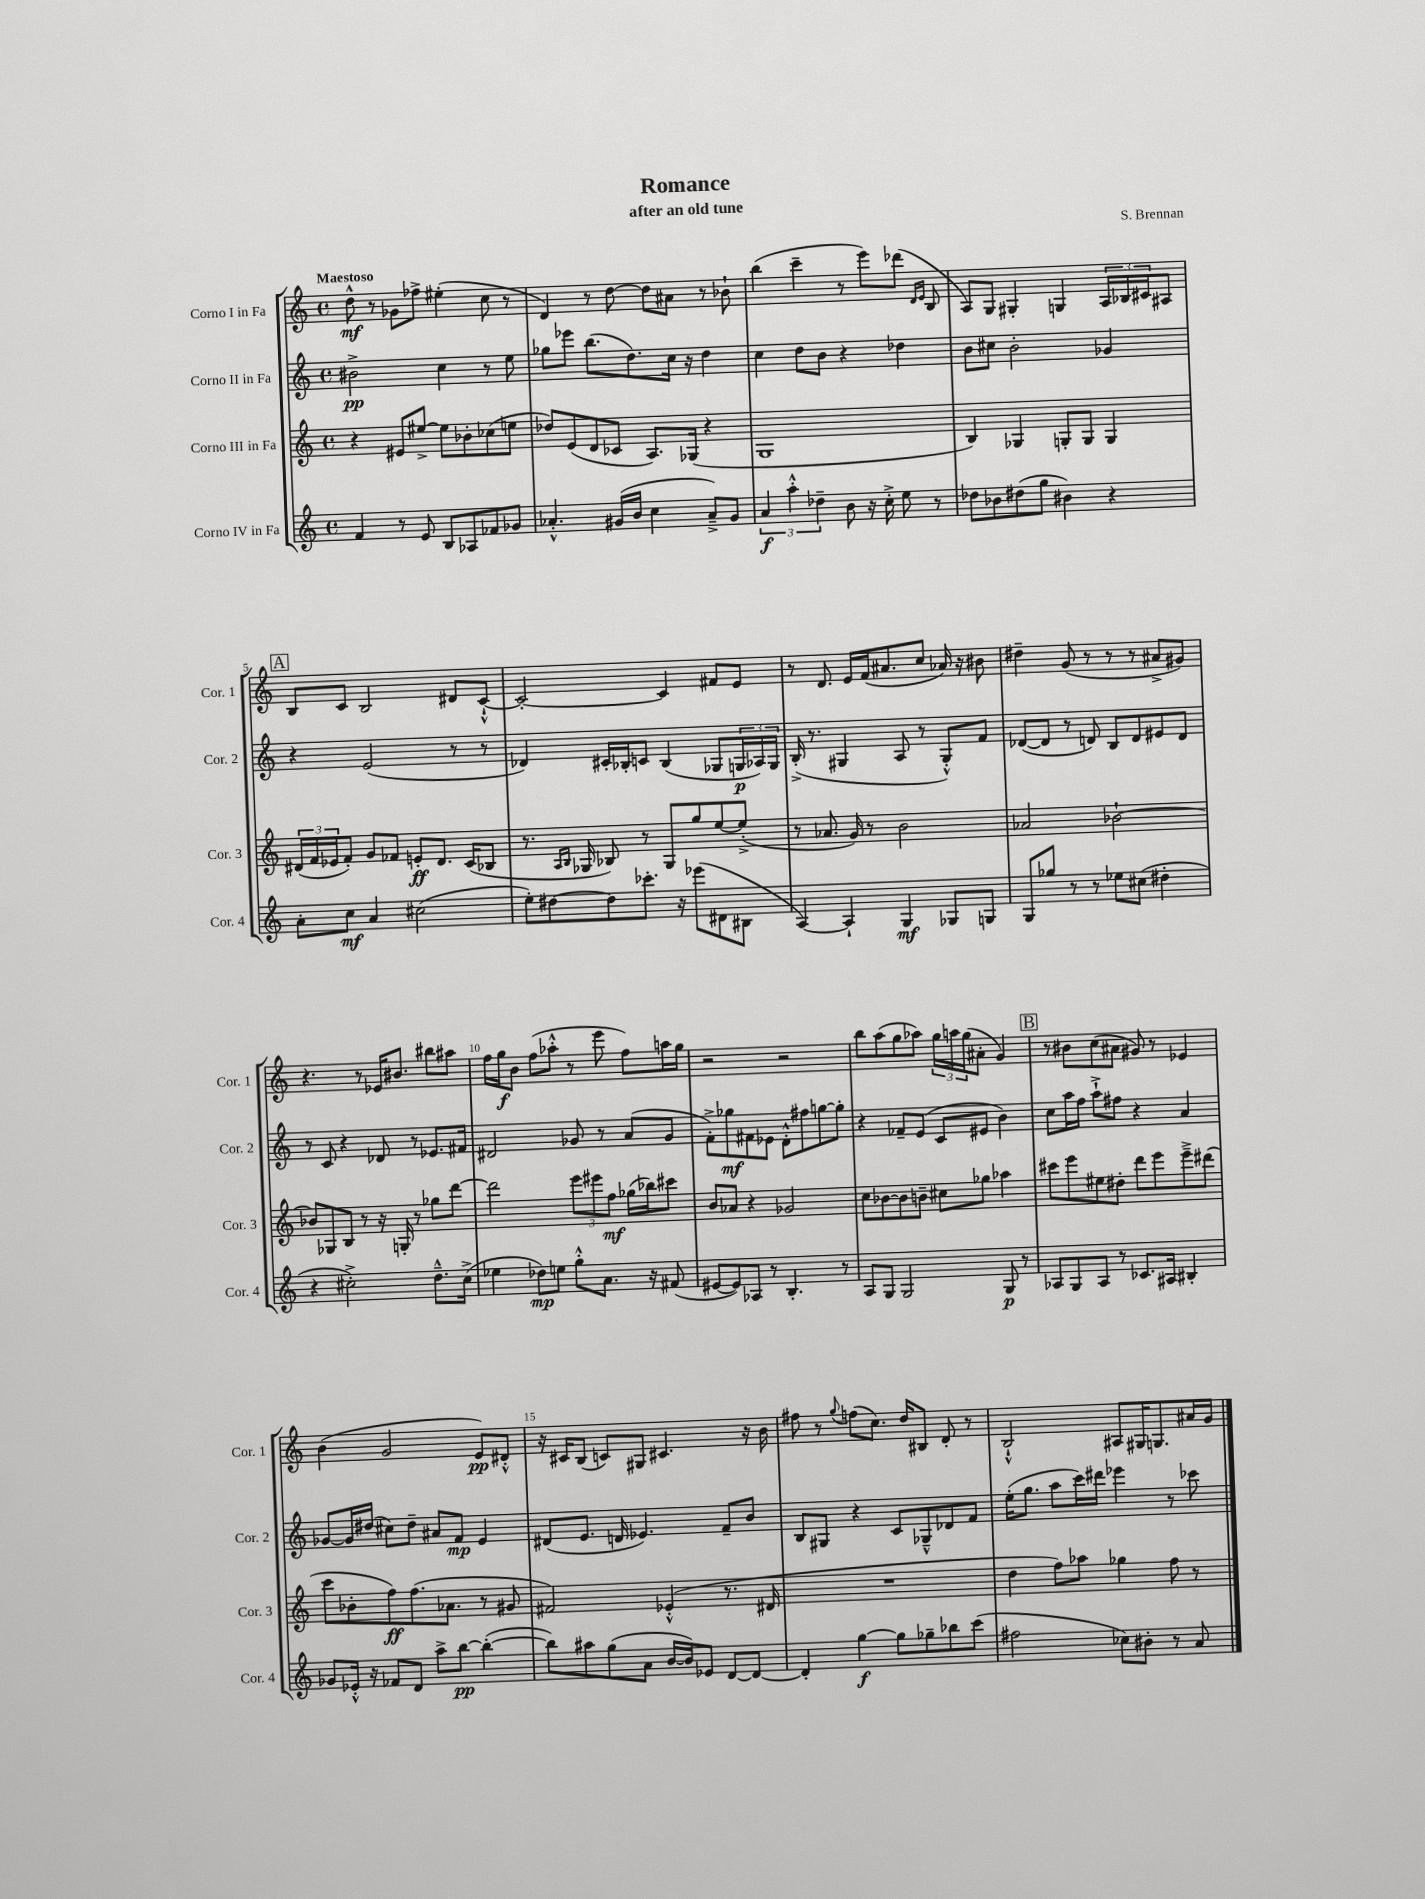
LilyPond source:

\header { title = "Romance" composer = "S. Brennan" subtitle = "after an old tune" }
<<
\new StaffGroup <<
\new Staff = "s0" \with { instrumentName = "Corno I in Fa" shortInstrumentName = "Cor. 1" } {
    \clef treble \key c \major \defaultTimeSignature \time 4/4 \tempo "Maestoso"
    d''8-^\mf r8 ges'8 fes''8-> eis''4-.( c''8 r8 |
    d'4) r8 d''8~ d''8 ais'8 r8 bes'8-! |
    b''4( c'''4-- r8 e'''8) des'''8( \grace { d'16 e'16 } b8 |
    a8) g8 gis4-. g4 \tuplet 3/2 { a16 bes16 cis'16 } ais8 |
    \mark \markup { \box "A" } b8 c'8 b2 dis'8 c'8~-!-^ |
    c'2~-. c'4 fis'8 e'8 |
    r8 d'8. e'16 f'16( ais'8. c''8 aes'16) r16 bis'8 |
    dis''4-- g'8( r8 r8 r8 ais'8-> gis'8) |
    r4. r8 ees'16 bis'8. bis''8 ais''8 |
    f''16 g''16\f b'8 f''8( aes''8-.-^ r8 e'''8 f''8) a''16 g''16 |
    r2 r2 |
    b''8 a''8( g''8 aes''8) \tuplet 3/2 { g''16 a''16 g''16( } ais'8-. g'4) |
    \mark \markup { \box "B" } r8 bis'8 c''8( ais'8 gis'8) r8 ees'4 |
    b'4( g'2 e'8\pp) dis'8-.-^ |
    r16 cis'16 b8( c'8) gis8 cis'4. r16 b'16 |
    fis''8 r8 \appoggiatura { g''8 } f''8( c''8.) d''16 bis8 d'8-. r8 |
    b2-!-^ ais8 gis16 g8. ais'16 g'16 \bar "|." |
}
\new Staff = "s1" \with { instrumentName = "Corno II in Fa" shortInstrumentName = "Cor. 2" } {
    \clef treble \key c \major \defaultTimeSignature \time 4/4
    bis'2->\pp c''4 r8 e''8 |
    ges''8 ees'''8 b''8.( d''8.) c''16 r16 d''4 |
    c''4 d''8 b'8 r4 des''4 |
    b'8 cis''8 b'2-. ges'4 |
    \mark \markup { \box "A" } r4 e'2( r8 r8 |
    des'4) cis'16-. bes16-. c'8 bes4( ges8 \tuplet 3/2 { g16\p aes16) g16 } |
    b16-.->( r8. gis4 a8 r8 gis8-.-^) f'8 |
    des'8~( des'8 r8 d'8) b8 d'8 eis'8 d'8 |
    r8 c'8 r4 des'8 r8 ees'8. fis'16 |
    dis'2 ges'8 r8 a'8( ges'8 |
    f'8-.->) ges''8\mf fis'8 ees'8 d'8-.-^ fis''8 g''8~ g''8-. |
    r4 fes'8-- e'8( c'8 eis'8 b'4) |
    \mark \markup { \box "B" } c''8 a''16 f''16 a''8-!-> fis''8 r4 a'4 |
    ges'8~ ges'16 dis''16( cis''8) dis''8-- ais'8 f'8\mp e'4 |
    dis'8( e'8. d'16 ees'4.) f'8-- b'8 |
    b8 gis8 r4 c'8 ges8---^ des'8 f'8 |
    e''16-.( g''8. a''8 c'''16) dis'''16 ees'''4 r8 ces'''8 \bar "|." |
}
\new Staff = "s2" \with { instrumentName = "Corno III in Fa" shortInstrumentName = "Cor. 3" } {
    \clef treble \key c \major \defaultTimeSignature \time 4/4
    r4 eis'8 eis''8~-> eis''8 bes'8-. ces''8( e''8 |
    des''8) e'8( d'8 ces'8 a8.) ges16( r4 |
    g1 |
    b4) ges4 g8-. g8 g4 |
    \mark \markup { \box "A" } \tuplet 3/2 { dis'16( f'16 ees'16 } f'8-.) g'8 fes'8 e'8-.\ff dis'8. c'16( bes8 |
    r8. \grace { a16 b16 } ges16 bes8) r8 ges8 g''8 e''8~ e''8-.->( |
    r8 aes'8. g'16) r8 b'2 |
    aes'2 bes'2~-! |
    bes'8 ges8 b8 r8 r16 g16-. r8 ges''8 d'''8~ |
    d'''2 \tuplet 3/2 { e'''8 eis'''8 f''8\mf } ges''16( bes''16) cis'''8 |
    b'8 aes'8 r4 ges'2 |
    c''8 bes'8~ bes'8 b'8-- cis''8 ges''8 aes''4 |
    \mark \markup { \box "B" } cis'''8 e'''8 eis''8 dis''8-. d'''8 e'''8 e'''8---> dis'''8( |
    c'''8 bes'8-. f''8\ff) f''8.( aes'8. r8 gis'8 |
    fis'2) ees'4-.-^( r8. dis'16 |
    R1 |
    d''4 f''8) aes''8 ges''4 f''8 r8 \bar "|." |
}
\new Staff = "s3" \with { instrumentName = "Corno IV in Fa" shortInstrumentName = "Cor. 4" } {
    \clef treble \key c \major \defaultTimeSignature \time 4/4
    f'4 r8 e'8 b8 aes8 fes'8 ges'8 |
    aes'4.-.-^ gis'16( b'16 c''4 aes'8--->) gis'8 |
    \tuplet 3/2 { a'4\f a''4-.-^ des''4-- } b'8 r16 c''16-.-> e''8 r8 |
    des''8 bes'8 dis''8( g''8 bis'4) r4 |
    \mark \markup { \box "A" } a'8-. c''8\mf a'4 cis''2( |
    e''8-.) dis''8~ dis''8 ces'''8.-. r16 ees'''8( dis'8 bis8 |
    a4~) a4-! g4\mf ges8 g8 |
    g8 ges''8 r8 r8 ees''8 cis''8( dis''4-. |
    r4 cis''2-.->) d''8.---^ cis''16->( |
    ees''4 des''8\mp) e''8 g''8-.-^ a'8. r16 fis'8( |
    eis'8~ eis'8) aes8 r8 b4.-. r8 |
    a8 g8 g2 g8\p r8 |
    \mark \markup { \box "B" } aes8 g8 aes8 r8 ces'8. ais16 bis4-. |
    ges'8 ees'16-.-^ r16 fes'8 d'8 a''8-> b''8~\pp b''4~-.( |
    b''8) ais''8 g''8( a'8 b'16~ b'16) ees'8 d'8~ d'8~ |
    d'4-. g''4~\f g''8 ges''8-- bes''8 c'''8( |
    fis''2 ces''8) bis'8-. r8 a'8 \bar "|." |
}
>>
>>
\layout { \context { \Score \override BarNumber.break-visibility = ##(#f #t #t) barNumberVisibility = #(every-nth-bar-number-visible 5) } }
